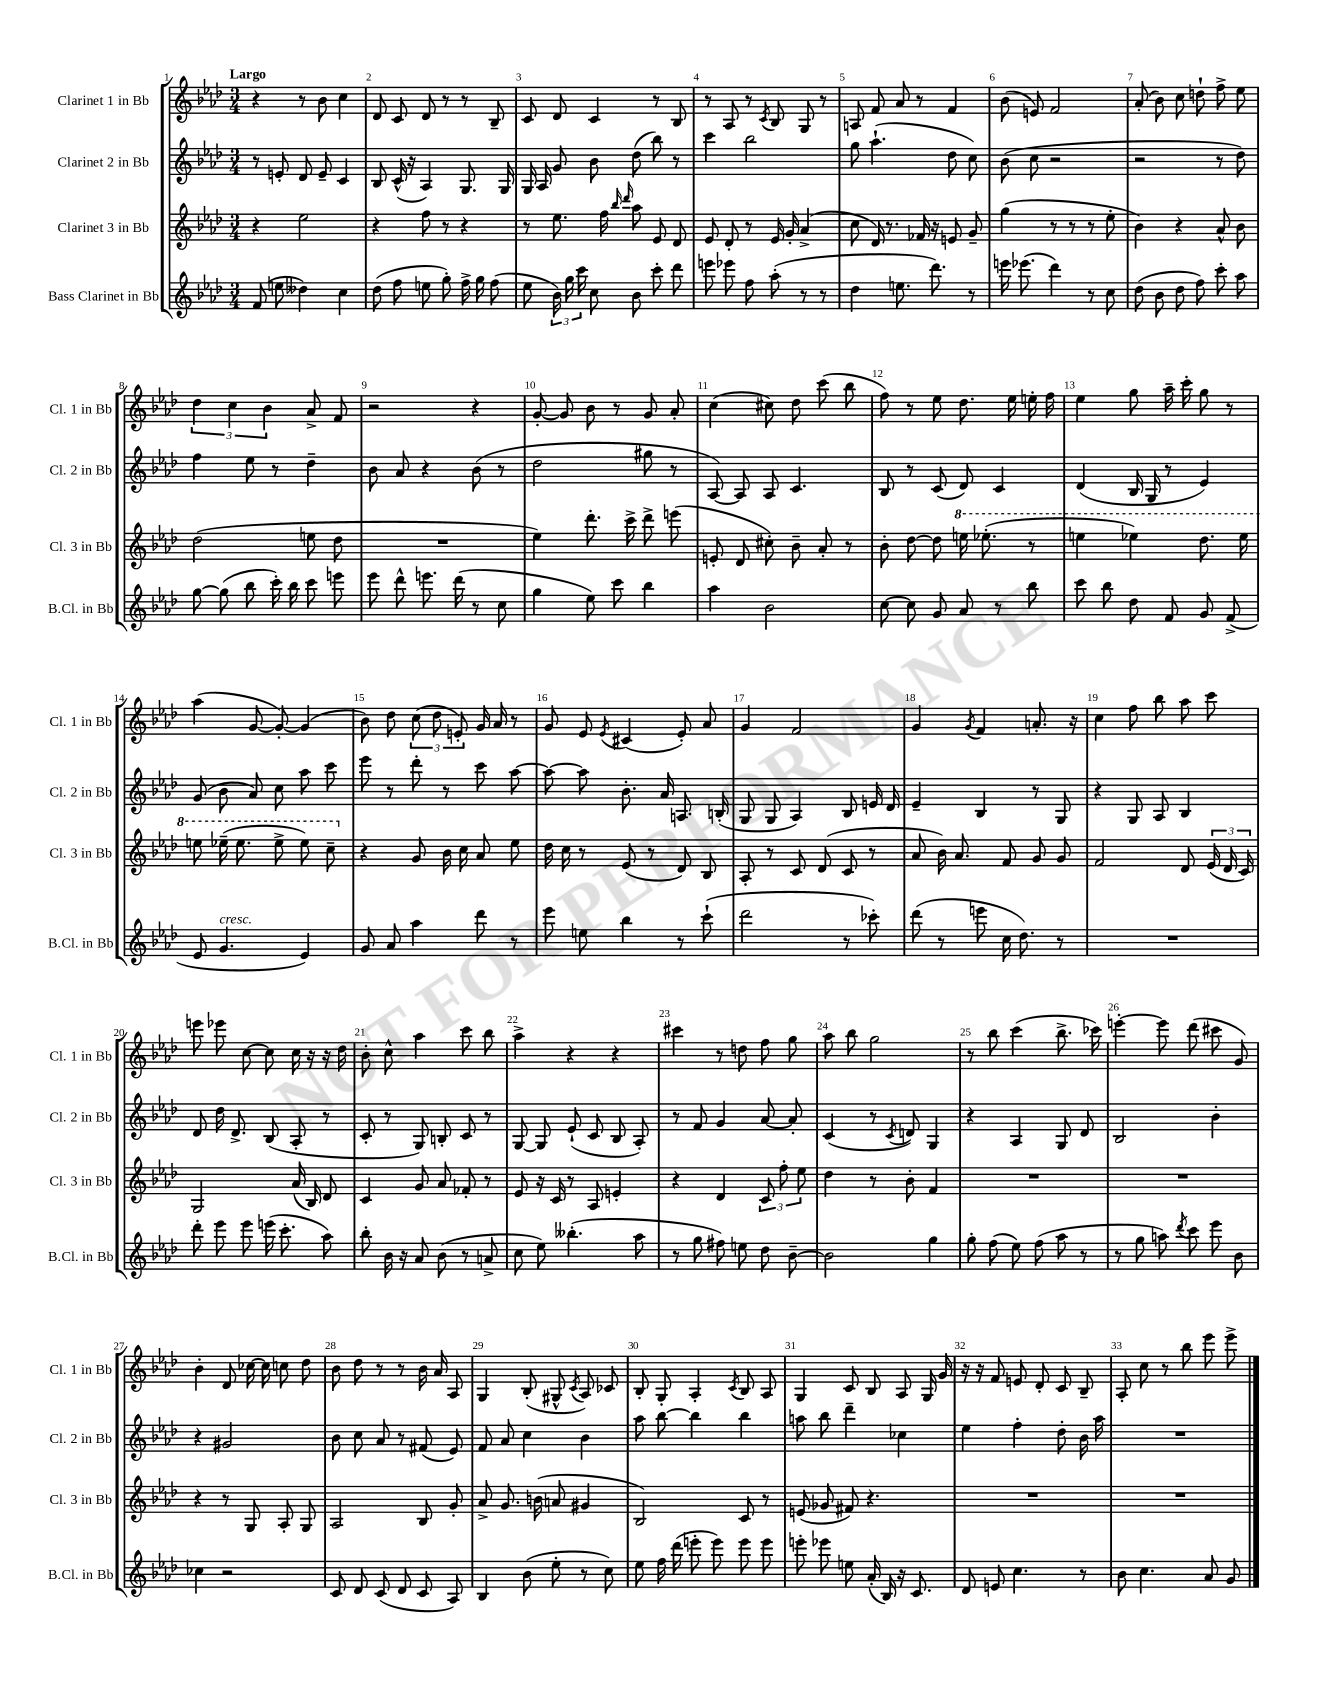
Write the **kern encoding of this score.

**kern	**kern	**kern	**kern
*part4	*part3	*part2	*part1
*staff4	*staff3	*staff2	*staff1
*I"Bass Clarinet in Bb	*I"Clarinet 3 in Bb	*I"Clarinet 2 in Bb	*I"Clarinet 1 in Bb
*I'B.Cl. in Bb	*I'Cl. 3 in Bb	*I'Cl. 2 in Bb	*I'Cl. 1 in Bb
*clefG2	*clefG2	*clefG2	*clefG2
*k[b-e-a-d-]	*k[b-e-a-d-]	*k[b-e-a-d-]	*k[b-e-a-d-]
*M3/4	*M3/4	*M3/4	*M3/4
=1	=1	=1	=1
!	!	!	!LO:TX:a:B:t=Largo
(8f/	4r	8r	4r
8een\	.	8en'/	.
4dd--X\)	2ee-\	8d-/	8r
.	.	8e~/	8b-\
4cc\	.	4c/	4cc\
=2	=2	=2	=2
(8dd-\	4r	8B-/	8d-/
8ff\	.	(16c^^/	8c/
.	.	16r	.
8een\	8ff\	4A-/)	8d-/
8gg'\)	8r	.	8r
16ff^\	4r	8.G/	8r
16gg\	.	.	.
(8ff\	.	.	8B-~/
.	.	16G/	.
=3	=3	=3	=3
8ee-\	8r	16G/	8c/
.	.	16A-/	.
24b-\)	8.ee-\	8g/	8d-/
24gg\	.	.	.
24ccc\	.	.	.
8cc\	.	8b-\	4c/
.	16ff\	.	.
.	16qqbb-/	.	.
.	16qqddd-/	.	.
8b-\	8aa-\	(8dd-\	.
8ccc'\	8e-/	8bb-\)	8r
8ddd-\	8d-/	8r	8B-/
=4	=4	=4	=4
8eeen\	8e-/	4ccc\	8r
8eee-X\	8d-'/	.	8A-/
8ff\	8r	2bb-\	8r
.	.	.	8qc/
(8aa-'\	16e-/	.	8B-/
.	16g'/	.	.
8r	(4a-^/	.	8G/
8r	.	.	8r
=5	=5	=5	=5
4dd-\	8cc\	8gg\	8An/
.	16d-/)	(4.aa-`\	8f/
.	8.r	.	.
8.een\	.	.	8a-/
.	16f-X/	.	8r
8.ddd-\)	16r	.	.
.	8en/	8dd-\	4f/
8r	8g~/	8cc\)	.
=6	=6	=6	=6
16eeen\	(4gg\	(8b-\	(8b-\
(8.eee-X\	.	.	.
.	.	8cc\	8en/)
4ddd-\)	8r	2r	2f/
.	8r	.	.
8r	8r	.	.
8cc\	8ee-'\	.	.
=7	=7	=7	=7
(8dd-\	4b-\)	2r	(8a-'/
8b-\	.	.	8b-\)
8dd-\	4r	.	8cc\
8ff\)	.	.	8ddn`\
8ccc'\	8a-^^/	8r	8ff^\
8aa-\	8b-\	8dd-\)	8ee-\
!!LO:LB:g=z
=8	=8	=8	=8
[8gg\	(2dd-\	4ff\	6dd-\
(8gg\]	.	.	.
.	.	.	6cc\
8bb-\	.	8ee-\	.
.	.	.	6b-\
16ccc'\)	.	8r	.
16bb-\	.	.	.
8ccc\	8een\	4dd-~\	8a-^/
8eeen\	8dd-\	.	8f/
=9	=9	=9	=9
8eee-\	2.r	8b-\	2r
8ddd-^^\	.	8a-/	.
8.eeen\	.	4r	.
(16ddd-\	.	.	.
8r	.	(8b-\	4r
8cc\	.	8r	.
=10	=10	=10	=10
4gg\	4ee-\)	2dd-\	[8g'/
.	.	.	8g/]
8ee-\)	8.ddd-'\	.	8b-\
8ccc\	.	.	8r
.	16ccc^\	.	.
4bb-\	8ddd-^\	8gg#X\	8g/
.	(8eeen\	8r	8a-'/
=11	=11	=11	=11
4aa-\	8en'/	[8A-/)	(4cc\
.	8d-/	8A-/]	.
2b-\	8cc#X'\)	8A-/	8cc#X\)
.	8b-~\	4.c/	8dd-\
.	8a-'/	.	(8ccc\
.	8r	.	8bb-\
=12	=12	=12	=12
[8cc\	8b-'\	8B-/	8ff\)
8cc\]	[8dd-\	8r	8r
8g/	8dd-\]	(8c/	8ee-\
*	*8va	*	*
8a-/	16eeen\	8d-/)	8.dd-\
.	(8.eee-X'\	.	.
8r	.	4c/	.
.	.	.	16ee-\
8bb-\	8r	.	16een'\
.	.	.	16ff\
=13	=13	=13	=13
8ccc\	4eeen\	(4d-/	4ee-\
8bb-\	.	.	.
8dd-\	4eee-X\)	16B-/	8gg\
.	.	16G/	.
8f/	.	8r	16aa-~\
.	.	.	16ccc'\
8g/	8.ddd-\	4e-/)	8gg\
(8f^/	.	.	8r
.	16eee-\	.	.
!!LO:LB:g=z
=14	=14	=14	=14
8e-/	8eeen\	(8g/	(4aa-\
!LO:TX:a:i:t=cresc.	!	!	!
4.g/	(16eee-X~\	8b-\	.
.	8.eee-\	.	.
.	.	8a-/)	[8g/
.	8eee-^\	8cc\	8g'/_)
4e-/)	8eee-\)	8aa-\	(4g/]
.	8ccc~\	8ccc\	.
=15	=15	=15	=15
*	*X8va	*	*
8g/	4r	8eee-\	8b-\)
8a-/	.	8r	8dd-\
4aa-\	8g/	8ddd-'\	(12cc\
.	.	.	12dd-\
.	16b-\	8r	.
.	.	.	12en'/)
.	16cc\	.	.
8ddd-\	8a-/	8ccc\	16g/
.	.	.	16a-/
8r	8ee-\	[8aa-\	8r
=16	=16	=16	=16
8eee-\	16dd-\	8aa-\_	8g/
.	16cc\	.	.
8een\	8r	8aa-\]	8e-/
.	.	.	8qe-/
4bb-\	(8e-/	8.b-'\	(4c#X/
.	8r	.	.
.	.	16a-/	.
8r	8d-/)	8.An/	8e-'/)
(8ccc`\	8B-/	.	8a-/
.	.	(16Bn'/	.
=17	=17	=17	=17
2ddd-\	8A-'/	8G/	4g/
.	8r	8G/	.
.	8c/	4A-/)	2f/
.	(8d-/	.	.
8r	8c/	8B-/	.
8ccc-X'\)	8r	16en/	.
.	.	16d-/	.
=18	=18	=18	=18
(8ddd-\	8a-/	4e-~/	4g/
8r	16b-\)	.	.
.	8.a-/	.	.
.	.	.	8qg/
8eeen\	.	4B-/	4f/
16cc\	8f/	.	.
8.dd-\)	.	.	.
.	8g/	8r	8.an'/
8r	8g/	8G/	.
.	.	.	16r
=19	=19	=19	=19
2.r	2f/	4r	4cc\
.	.	8G/	8ff\
.	.	8A-/	8bb-\
.	8d-/	4B-/	8aa-\
.	(24e-/	.	8ccc\
.	24d-/	.	.
.	24c/)	.	.
!!LO:LB:g=z
=20	=20	=20	=20
8ddd-'\	2G/	8d-/	8eeen\
8eee-\	.	16dd-\	8eee-X\
.	.	8.d-^/	.
8eee-\	.	.	[8cc\
(16eeen\	.	(8B-/	8cc\]
8.ccc'\	.	.	.
.	(16a-/	8A-'/	16cc\
.	16B-/)	.	16r
8aa-\)	8d-/	8r	16r
.	.	.	16dd-\
=21	=21	=21	=21
8bb-'\	4c/	8c'/	8b-'\
16b-\	.	8r	8cc^^\
16r	.	.	.
8a-/	8g/	8G/)	4aa-\
(8b-\	8a-/	8Bn'/	.
8r	8f-X'/	8c/	8ccc\
8an^/	8r	8r	8bb-\
=22	=22	=22	=22
8cc\	8e-/	[8G/	4aa-^\
8ee-\)	16r	8G/]	.
.	16c/	.	.
(4.bb--X'\	8r	(8e-`/	4r
.	8A-/	8c/	.
.	4en'/	8B-/	4r
8aa-\	.	8A-'/)	.
=23	=23	=23	=23
8r	4r	8r	4ccc#X\
8gg\	.	8f/	.
8ff#X\)	4d-/	4g/	8r
8een\	.	.	8ddn\
8dd-\	12c/	[8a-/	8ff\
.	12ff'\	.	.
[8b-~\	.	8a-'/]	8gg\
.	12ee-\	.	.
=24	=24	=24	=24
2b-\]	4dd-\	(4c/	8aa-\
.	.	.	8bb-\
.	8r	8r	2gg\
.	.	8qc/	.
.	8b-'\	8dn/)	.
4gg\	4f/	4G/	.
=25	=25	=25	=25
8gg'\	2.r	4r	8r
(8ff\	.	.	8bb-\
8ee-\)	.	4A-/	(4ccc\
(8ff\	.	.	.
8aa-\	.	8G/	8.bb-^\
8r	.	8d-/	.
.	.	.	16ccc-X\)
=26	=26	=26	=26
8r	2.r	2B-/	[4eeen'\
8gg\	.	.	.
8aan\)	.	.	8eee\]
8qddd-/	.	.	.
8ccc\	.	.	(8ddd-\
8eee-\	.	4b-'\	8ccc#X\
8b-\	.	.	8g/)
!!LO:LB:g=z
=27	=27	=27	=27
4cc-X\	4r	4r	4b-'\
2r	8r	2g#X/	8d-/
.	8G/	.	[16cc-X\
.	.	.	16cc-\]
.	8A-'/	.	8ccn\
.	8G/	.	8dd-\
=28	=28	=28	=28
8c/	2A-/	8b-\	8b-\
8d-/	.	8cc\	8dd-\
(8c/	.	8a-/	8r
8d-/	.	8r	8r
8c/	8B-/	(8f#X/	16b-\
.	.	.	16a-/
8A-/)	8g'/	8e-/)	8A-/
=29	=29	=29	=29
4B-/	8a-^/	8f/	4G/
.	8.g/	8a-/	.
(8b-\	.	4cc\	(8B-'/
.	(16bn\	.	.
8ee-'\	8an/	.	8G#X^^/
.	.	.	8qc/
8r	4g#X/	4b-\	8A-/)
8cc\)	.	.	8c-X/
=30	=30	=30	=30
8ee-\	2B-/)	8aa-\	8B-'/
16ff\	.	[8bb-\	8G'/
(16ddd-\	.	.	.
8eeen'\	.	4bb-\]	4A-'/
8eee\)	.	.	.
.	.	.	8qc/
8eee\	8c/	4bb-\	8B-/
8eee\	8r	.	8A-/
=31	=31	=31	=31
8eeen'\	(8en/	8aan\	4G/
8eee-X\	8g-X/	8bb-\	.
8een\	8f#X/)	4ddd-~\	8c/
(16a-'/	4.r	.	8B-/
16B-/)	.	.	.
16r	.	4cc-X\	8A-/
8.c/	.	.	.
.	.	.	16G/
.	.	.	16g/
=32	=32	=32	=32
8d-/	2.r	4ee-\	16r
.	.	.	16r
8en/	.	.	8f/
4.cc\	.	4ff'\	8en/
.	.	.	8d-'/
.	.	8dd-'\	8c/
8r	.	16b-\	8B-~/
.	.	16aa-\	.
=33	=33	=33	=33
8b-\	2.r	2.r	8A-'/
4.cc\	.	.	8cc\
.	.	.	8r
.	.	.	8bb-\
8a-/	.	.	8eee-\
8g/	.	.	8eee-^\
==	==	==	==
*-	*-	*-	*-
